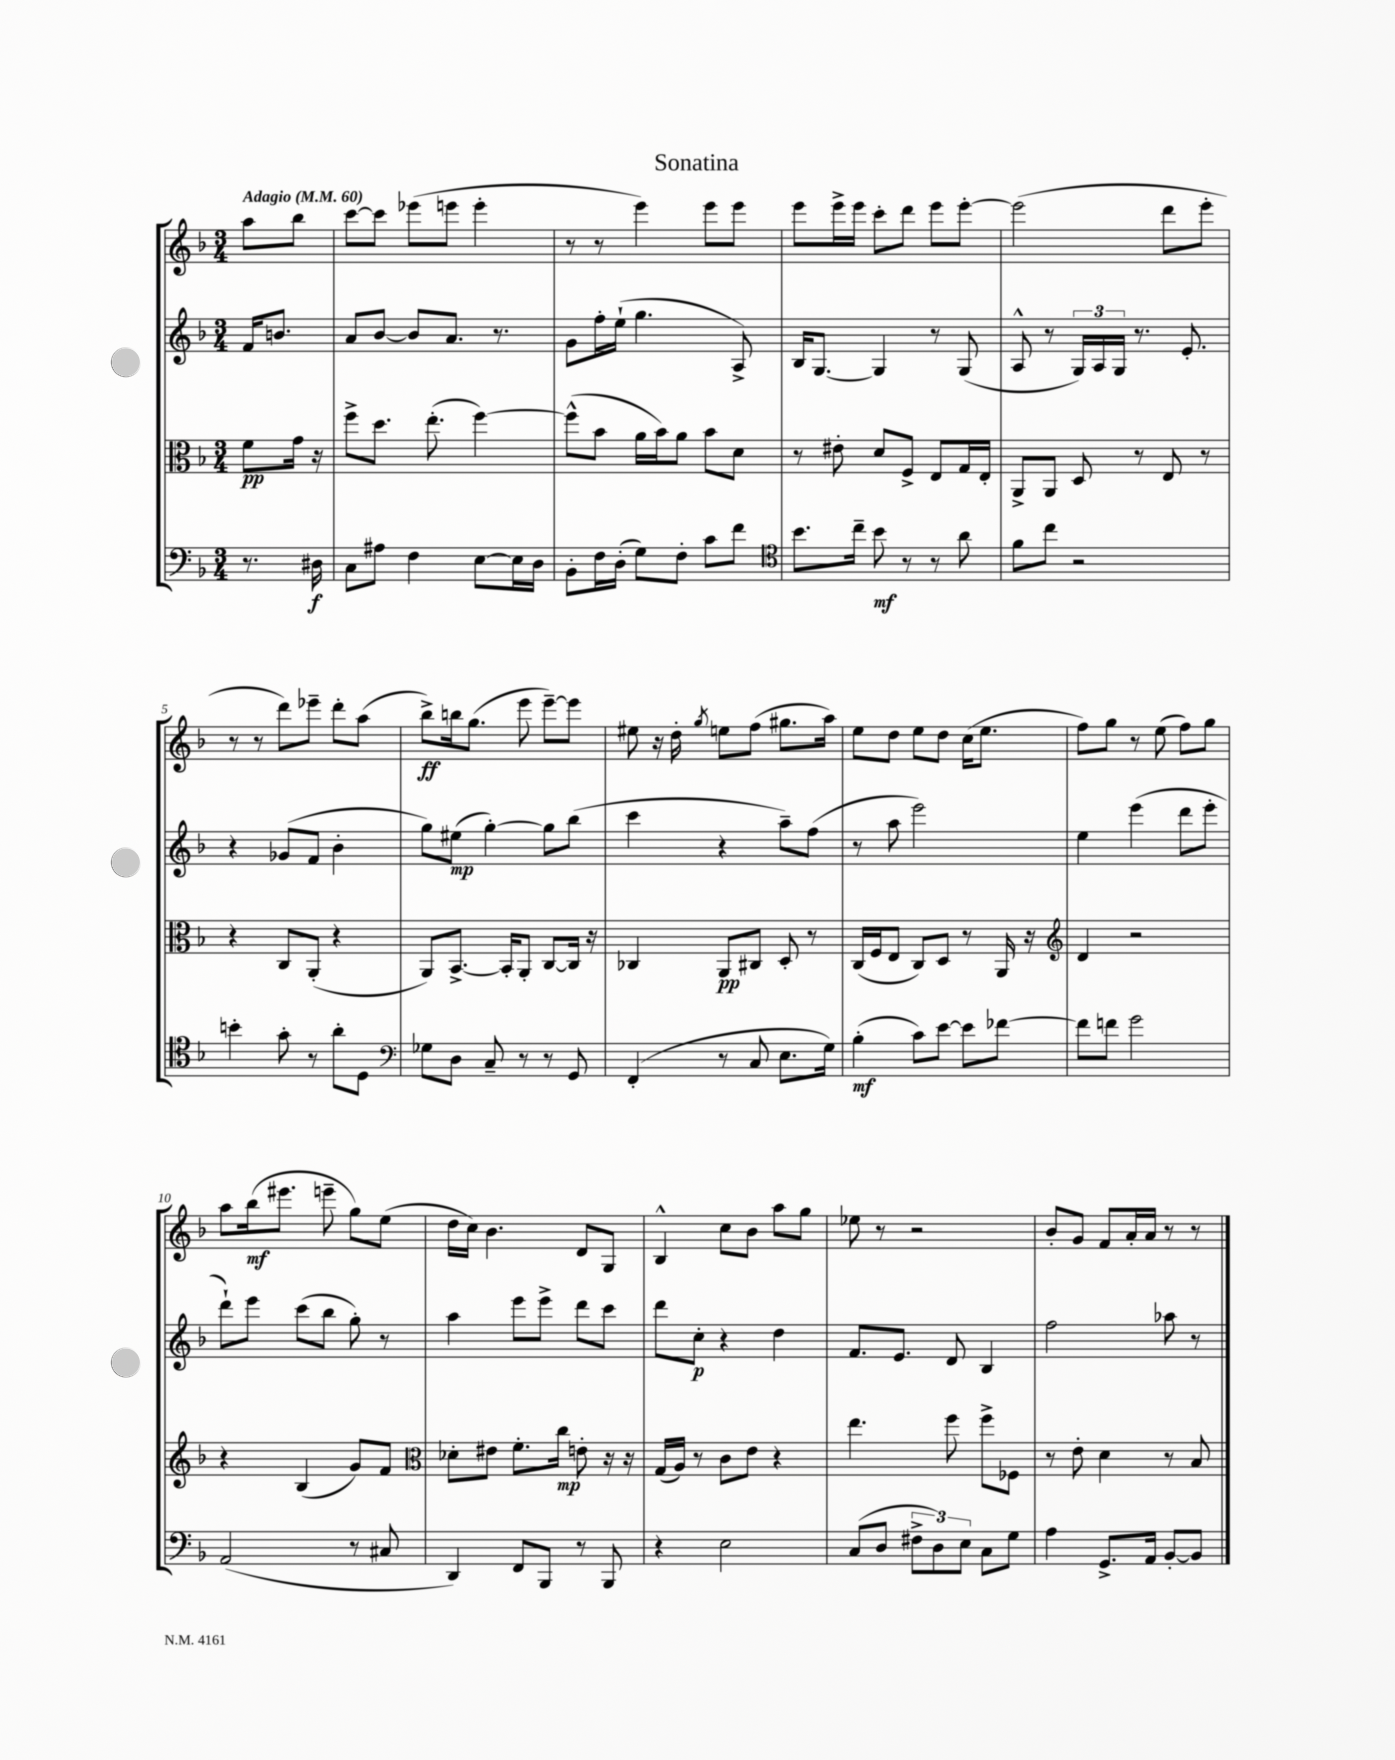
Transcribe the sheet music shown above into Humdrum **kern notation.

**kern	**kern	**kern	**kern
*staff4	*staff3	*staff2	*staff1
*clefF4	*clefC3	*clefG2	*clefG2
*k[b-]	*k[b-]	*k[b-]	*k[b-]
*M3/4	*M3/4	*M3/4	*M3/4
*MM60	*MM60	*MM60	*MM60
8.r	8f\L	16f/LK	8aa\L
.	.	8.b/J	.
.	16g\Jk	.	8bb-\J
16D#\	16r	.	.
=	=	=	=
8C\L	8ff^\L	8a/L	[8ccc\L
8A#\J	8.dd\J	[8b-/J	8ccc\]J
4F\	.	8b-/]L	(8eee-\L
.	(8.ee'\	.	.
.	.	8.a/J	8eee\J
[8E\L	[4ff\)	.	4eee'\
.	.	8.r	.
16E\]L	.	.	.
16D\JJ	.	.	.
=	=	=	=
8BB-'\L	(8ff^^\]L	8g\L	8r
16F\L	8b-\J	16ff'\L	8r
(16D'\JJ	.	(16ee`\JJ	.
8G\L)	16a\LL	4.gg\	4eee\)
.	16b-\J)	.	.
8F'\J	8a\J	.	.
8c\L	8b-\L	.	8eee\L
8f\J	8d\J	8A^/)	8eee\J
=	=	=	=
*clefC4	*	*	*
8.b-\L	8r	16B-/LK	8eee\L
.	.	[8.G/J	.
.	8e#'\	.	16eee^\L
16cc~\Jk	.	.	16eee\JJ
8b-\	8d/L	4G/]	8ccc'\L
8r	8F^/J	.	8ddd\J
8r	8E/L	8r	8eee\L
8a\	16G/L	(8G/	[8eee'\J
.	16E'/JJ	.	.
=	=	=	=
8f\L	8AA^/L	8A^^/	(2eee\]
8cc\J	8AA/J	8r	.
2r	8D/	24G/LL)	.
.	.	24A/	.
.	.	24G/JJ	.
.	8r	8.r	.
.	8E/	.	8ddd\L
.	.	8.e'/	.
.	8r	.	8eee'\J
=	=	=	=
4b'\	4r	4r	8r
.	.	.	8r
8g'\	8C/L	(8g-/L	8ddd\L)
8r	(8AA'/J	8f/J	8eee-~\J
8a'\L	4r	4b-'\	8ddd'\L
8D\J	.	.	(8aa\J
=	=	=	=
*clefF4	*	*	*
8G-\L	8AA/L)	8gg\L)	8bb-^\L)
8D\J	[8.BB-^/J	(8ee#\J	16bb\k
.	.	.	(8.gg\J
8C~/	.	[4gg'\)	.
.	16BB-'/]LK	.	.
8r	8AA'/J	.	8eee\
8r	[8C/L	8gg\]L	[8eee~\L)
8GG/	16C/]Jk	(8bb-\J	8eee\]J
.	16r	.	.
=	=	=	=
(4FF'/	4C-/	4ccc\	8ee#\
.	.	.	16r
.	.	.	16dd'\
.	.	.	8qgg/
8r	8AA/L	4r	8ee\L
8C/	8C#/J	.	(8ff\J
8.E\L	8D'/	8aa~\L)	8.gg#\L
.	8r	(8ff\J	.
16G\Jk)	.	.	16aa\Jk)
=	=	=	=
(4B-'\	(16C/LL	8r	8ee\L
.	16F/J	.	.
.	8E/J	8aa\	8dd\J
8c\L)	8C/L)	2eee\)	8ee\L
[8e\J	8D/J	.	8dd\J
8e\]L	8r	.	(16cc\LK
.	.	.	8.ee\J
[8f-\J	16AA/	.	.
.	16r	.	.
=	=	=	=
*	*clefG2	*	*
8f-\]L	4d/	4ee\	8ff\L)
8f\J	.	.	8gg\J
2g\	2r	(4eee\	8r
.	.	.	(8ee\
.	.	8ddd\L	8ff\L)
.	.	8eee'\J	8gg\J
=	=	=	=
(2AA/	4r	8ddd`\L)	8aa\L
.	.	8eee\J	(16bb-\k
.	.	.	8.eee#\J
.	(4B-/	(8ccc\L	.
.	.	8bb-\J	8eee~\
8r	8g/L)	8gg'\)	8gg\L)
8C#/	8f/J	8r	(8ee\J
=	=	=	=
*	*clefC3	*	*
4DD/)	8d-'\L	4aa\	16dd\LL
.	.	.	16cc\JJ)
.	8e#\J	.	4.b-\
8FF/L	8.f'\L	8eee\L	.
8BBB-/J	.	8eee^\J	.
.	16cc\Jk	.	.
8r	8e'\	8ddd\L	8d/L
8BBB-/	16r	8ccc\J	8G/J
.	16r	.	.
=	=	=	=
4r	(16G/LL	8ddd\L	4B-^^/
.	16A/JJ)	.	.
.	8r	8cc'\J	.
2E\	8c\L	4r	8cc\L
.	8e\J	.	8b-\J
.	4r	4dd\	8aa\L
.	.	.	8gg\J
=	=	=	=
(8C/L	4.ee\	8.f/L	8ee-\
8D/J	.	.	8r
.	.	8.e/J	.
12F#^\L	.	.	2r
12D\)	.	.	.
.	8ff\	8d/	.
12E\J	.	.	.
8C\L	8ff^\L	4B-/	.
8G\J	8F-\J	.	.
=	=	=	=
4A\	8r	2ff\	8b-'/L
.	8e'\	.	8g/J
8.GG^/L	4d\	.	8f/L
.	.	.	16a'/L
16AA/Jk	.	.	16a/JJ
[8BB-'/L	8r	8aa-\	8r
8BB-/]J	8B-/	8r	8r
==	==	==	==
*-	*-	*-	*-
